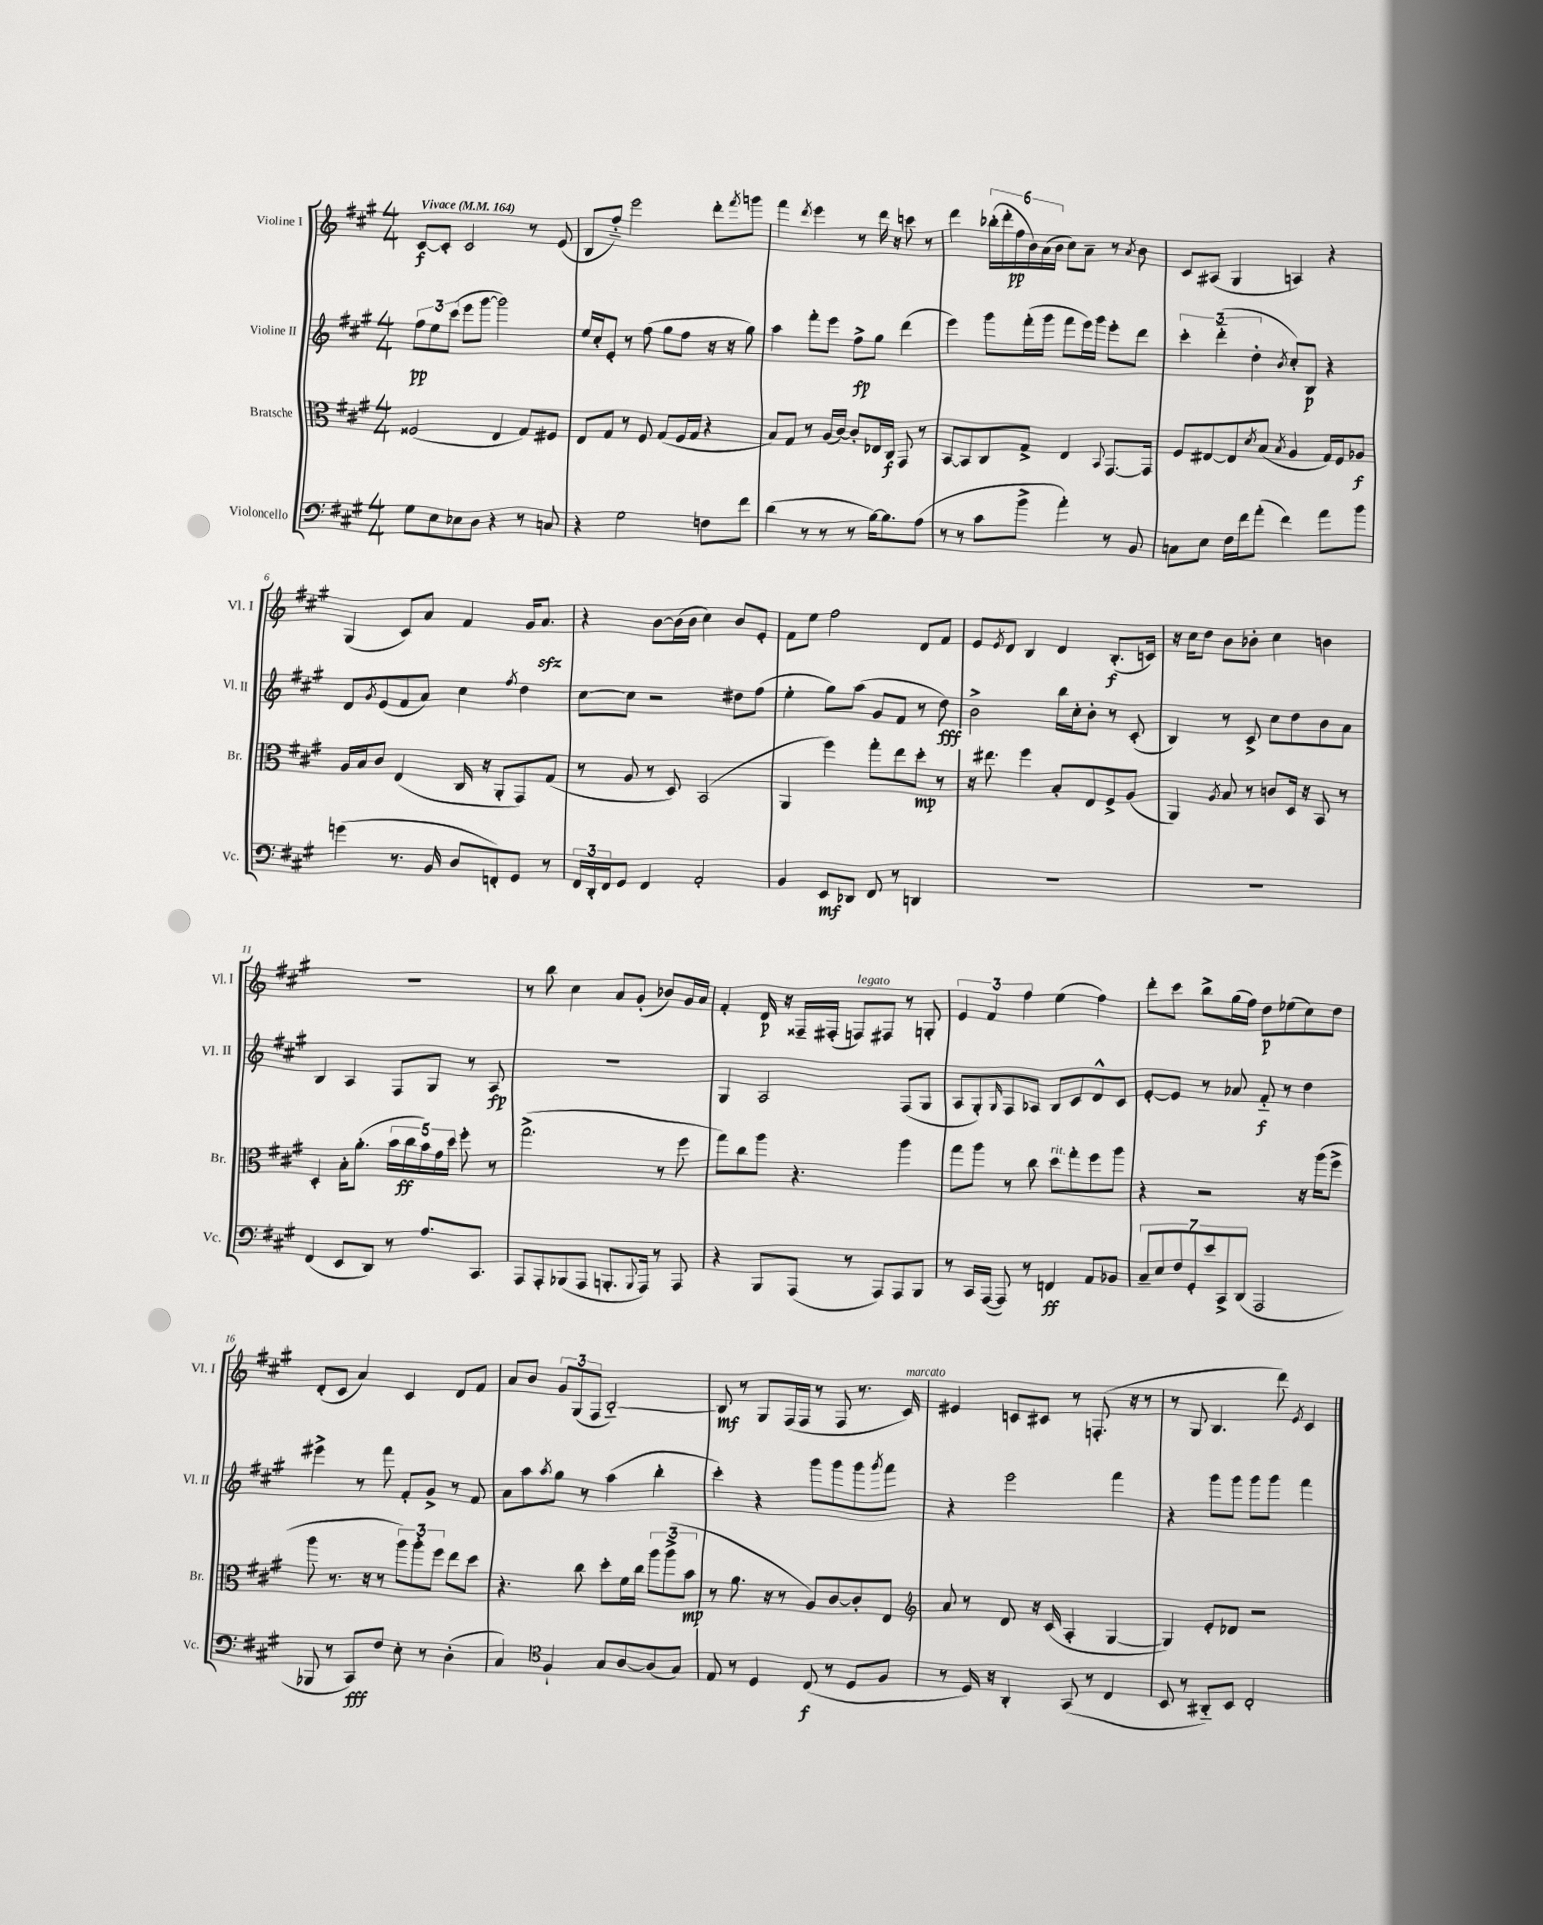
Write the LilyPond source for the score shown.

<<
\new StaffGroup <<
\new Staff = "s0" \with { instrumentName = "Violine I" shortInstrumentName = "Vl. I" } {
    \clef treble \key a \major \numericTimeSignature \time 4/4 \tempo "Vivace" 4 = 164
    cis'8~\f cis'8-. cis'2 r8 e'8( |
    b8 fis''8-_) e'''2 d'''8-. \acciaccatura { fis'''8 } g'''8 |
    fis'''4 \acciaccatura { d'''8 } e'''4 r8 d'''16 r16 c'''8 r8 |
    d'''4 \tuplet 6/4 { bes''16-.( d'''16-. fis''16\pp b'16) a'16( b'16 } cis''8) a'8-- r8 \acciaccatura { a'8 } b'8 |
    cis'8 ais8( gis4 a4) r4 |
    gis4( cis'8) a'8 fis'4 gis'16 a'8.\sfz |
    r4 b'8~ b'16( b'16 cis''4) b'8 e'8-. |
    fis'8 e''8 fis''2 d'8 fis'8 |
    e'8 \acciaccatura { e'8 } d'8 b4 d'4 b8.-.\f( c'16) |
    r16 cis''16 d''8 b'8 bes'8-. cis''4 b'4 |
    R1 |
    r8 b''8 cis''4 a'8 gis'8-.( bes'8) gis'16 a'16 |
    fis'4-. d'16\p r16 fisis16-- fis16-.( f8^\markup { \italic "legato" }) fis8 r8 g8-. |
    \tuplet 3/2 { e'4 fis'4 fis''4 } e''4( fis''4) |
    d'''8-. cis'''8 b''8-> gis''16( fis''16) d''8\p ees''8( cis''8) d''8 |
    d'8-.( cis'8 a'4) cis'4 d'8 fis'8 |
    a'8 b'8 \tuplet 3/2 { gis'8 gis8( fis8 } b2~-_) |
    b8\mf r8 gis8 fis16( fis16 r8 fis8 r8. cis'16^\markup { \italic "marcato" }) |
    eis'4 c'8 cis'8 r8 f8.-.( r16 r8 |
    r8 gis8 b4. d'''8) \acciaccatura { e'8 } cis'4 \bar "|." |
}
\new Staff = "s1" \with { instrumentName = "Violine II" shortInstrumentName = "Vl. II" } {
    \clef treble \key a \major \numericTimeSignature \time 4/4
    \tuplet 3/2 { fis''8\pp e''8 cis'''8( } e'''8 gis'''8~ gis'''2) |
    e''16 cis''16-. e'8-. r8 fis''8( gis''8 fis''8 r16 r16 gis''8) |
    a''4 fis'''8-. e'''8 fis''8->\fp gis''8 d'''4( |
    e'''4) gis'''8 fis'''16-.( gis'''16 fis'''8 e'''16) gis'''16 e'''8-. d'''8 |
    \tuplet 3/2 { cis'''4-. d'''4-_( d''4-. } \acciaccatura { b'8 } cis''8-.) b8\p r4 |
    d'8 \acciaccatura { gis'8 } e'8( fis'8 a'8) cis''4 \acciaccatura { fis''8 } d''4 |
    cis''8~ cis''8 r2 dis''8 fis''8( |
    e''4-. gis''8) a''8( gis'8 fis'8 r8 d''8\fff) |
    b'2-> b''16 cis''16-. b'8-. r8 cis'8-.( |
    b4) r8 cis'8-> cis''8 d''8 b'8 a'8 |
    b4 a4 fis8 gis8 r8 a8\fp |
    R1 |
    gis4 a2 fis8( gis8 |
    a8 gis8-.) \grace { gis16 } fis8 aes8 b8 cis'8 d'8-^ cis'8 |
    e'8~-. e'8 r8 aes'8 fis'8-_\f r8 d''4 |
    eis'''4-> r8 fis'''8 fis'8-. gis'8-> r8 fis'8 |
    a'8 a''8 \acciaccatura { a''8 } gis''8 r8 a''4( b''4-. |
    cis'''4-.) r4 gis'''8 gis'''8 gis'''8 \acciaccatura { gis'''8 } fis'''8 |
    r4 e'''2 fis'''4 |
    r4 gis'''8 gis'''8 gis'''8 gis'''8 fis'''4 \bar "|." |
}
\new Staff = "s2" \with { instrumentName = "Bratsche" shortInstrumentName = "Br." } {
    \clef alto \key a \major \numericTimeSignature \time 4/4
    fisis2( e4 gis8) fis8 |
    e8 gis8 r8 fis8 gis8( fis16 gis16 r4 |
    b8) gis8 r8 a16( cis'16~) cis'8-. ees16 cis16\f gis,8 r8 |
    b,8~ b,8 cis8 gis8-> e4 \appoggiatura { b,8 } gis,8.~ gis,16 |
    fis8 eis8~ eis8 \acciaccatura { d'8 } b8( \acciaccatura { b8 } a4 gis16) fis16 aes8\f |
    a16 b16 cis'8 e4( cis16 r16 a,8-. gis,8) gis8( |
    r8 a8 r8 d8) b,2( |
    a,4 fis''4) gis''8-. e''8 d''8-.\mp r8 |
    r16 eis''8. fis''4 b8-. e8 fis8-> a8( |
    a,4) \acciaccatura { a8 } b8 r8 c'8 d16 r16 b,8 r8 |
    d4-. b16-. a'8.-.( \tuplet 5/4 { b'16 cis''16\ff b'16) gis'16 d''16 } fis''8-. r8 |
    gis''2.->( r8 fis''8 |
    gis''8) cis''8 a''8 r4. a''4 |
    gis''8 a''8 r8 cis''8 d''8^\markup { \italic "rit." } gis''8-. fis''8 a''8 |
    r4 r2 r16 a''16( fis''8-> |
    a''8 r8. r16 r8 \tuplet 3/2 { a''8) a''8-. fis''8 } e''8 d''8 |
    r4. cis''8 d''8-. fis'16 cis''16 \tuplet 3/2 { a''8 a''8->( b'8\mp } |
    r8 a'8. r16 r8 a8) cis'8~ cis'8-. e8 |
    \clef treble a'8 r8 d'8 r16 cis'16( a4-. gis4~ |
    gis4) e'8-. des'8 r2 \bar "|." |
}
\new Staff = "s3" \with { instrumentName = "Violoncello" shortInstrumentName = "Vc." } {
    \clef bass \key a \major \numericTimeSignature \time 4/4
    gis8 e8 ees8 d8 r4 r8 c8 |
    r4 gis2 f8 fis'8 |
    d'4( r8 r8 r8 b16~) b8. a8( |
    r8 r8 cis'8 b'8-> a'4-.) r8 b,8 |
    c8 e8 fis16 fis'16 a'8-.( fis'4) a'8 b'8 |
    g'4( r8. b,16 d8 f,8-.) gis,8 r8 |
    \tuplet 3/2 { fis,16 d,16-. fis,16 } gis,8 fis,4 a,2-. |
    b,4 e,8\mf des,8 fis,8 r8 d,4 |
    R1 |
    R1 |
    fis,4( e,8 d,8) r8 a8. cis,8. |
    a,,8 a,,8-. bes,,8( a,,8 b,,8.-. \appoggiatura { b,,8 } a,,16) r8 a,,8 |
    r4 b,,8 a,,8( r8 a,,8) a,,8 b,,8 |
    r8 cis,16 a,,16~( a,,8) r8 f,4\ff a,8 bes,8 |
    \tuplet 7/4 { cis8-- e8 fis8 gis,8-. e'8 cis,8-> d,8( } a,,2 |
    bes,,8 r8 cis,8\fff) fis8 e8-. r8 d4-.( |
    cis4) \clef tenor fis4-! gis8 a8~ a8( gis8) |
    e8 r8 d4 cis8\f( r8 d8 fis8 |
    r8 d16) r16 a,4-. gis,8( r8 cis4 |
    b,8 r8 ais,8-_) b,8 cis2-. \bar "|." |
}
>>
>>
